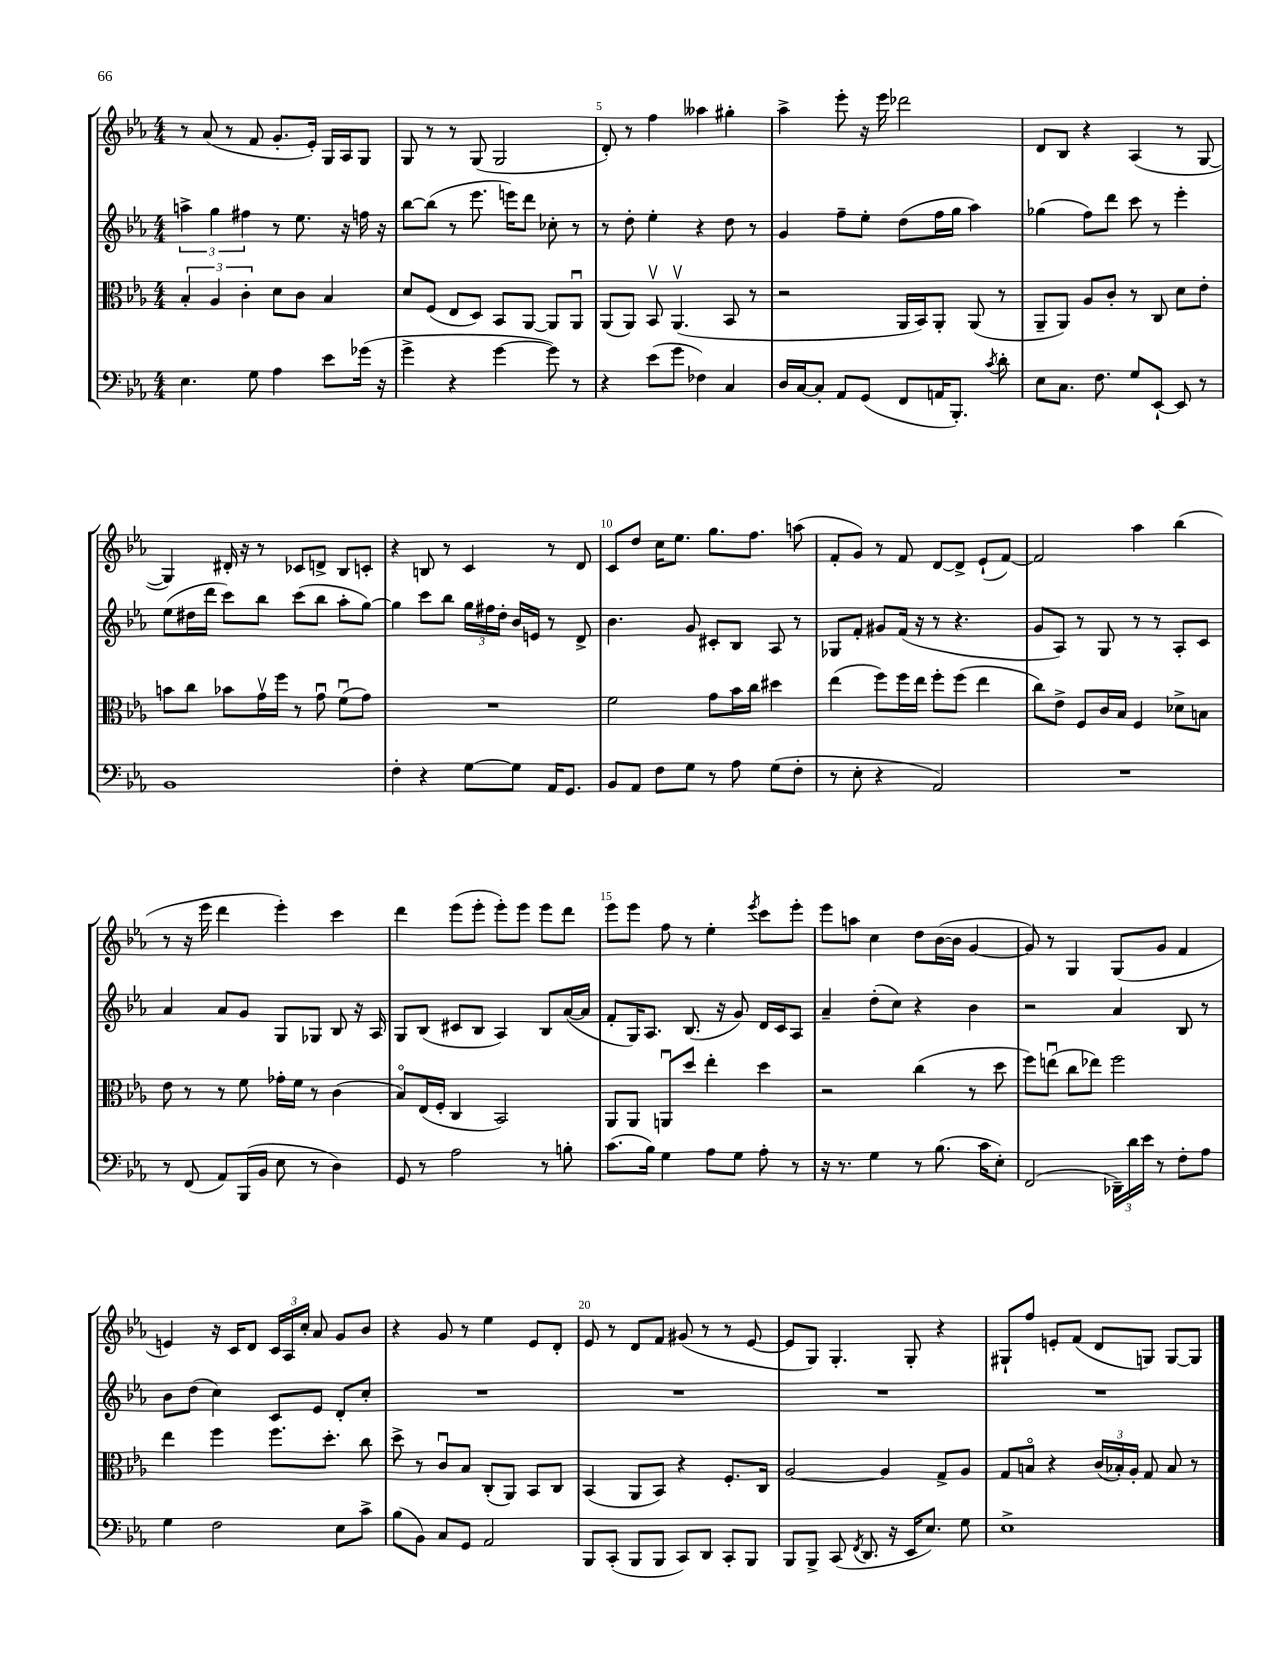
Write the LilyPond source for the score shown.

<<
\new StaffGroup <<
\new Staff = "s0" {
    \clef treble \key ees \major \numericTimeSignature \time 4/4
    \autoBeamOff r8 aes'8( r8 f'8 g'8.[-. ees'16]-.) g16[ aes16 g8] |
    g8 r8 r8 g8( g2 |
    d'8-.) r8 f''4 aeses''4 gis''4-. |
    aes''4-> ees'''8-. r16 ees'''16 des'''2 |
    d'8[ bes8] r4 aes4( r8 g8~ |
    g4) dis'16-. r16 r8 ces'8[ d'8]-> bes8[ c'8]-. |
    r4 b8 r8 c'4 r8 d'8 |
    c'8[ d''8] c''16[ ees''8.] g''8.[ f''8.] a''8( |
    f'8[-. g'8]) r8 f'8 d'8[~ d'8]-> ees'8[-!( f'8]~) |
    f'2 aes''4 bes''4( |
    r8 r16 ees'''16 d'''4 ees'''4-.) c'''4 |
    d'''4 ees'''8[( ees'''8]-. ees'''8[-.) ees'''8] ees'''8[ d'''8] |
    ees'''8[ ees'''8] f''8 r8 ees''4-. \acciaccatura { ees'''8 } c'''8[ ees'''8]-. |
    ees'''8[ a''8] c''4 d''8[ bes'16~( bes'16] g'4~ |
    g'8) r8 g4 g8[( g'8] f'4 |
    e'4) r16 c'16[ d'8] \tuplet 3/2 { c'16[ aes16 c''16]-. } aes'8 g'8[ bes'8] |
    r4 g'8 r8 ees''4 ees'8[ d'8]-. |
    ees'8 r8 d'8[ f'8] gis'8( r8 r8 ees'8~ |
    ees'8[ g8]) g4.-. g8-. r4 |
    gis8[-! f''8] e'8[-. f'8]( d'8[ g8]) g8[~ g8] \bar "|." |
}
\new Staff = "s1" {
    \clef treble \key ees \major \numericTimeSignature \time 4/4
    \autoBeamOff \tuplet 3/2 { a''4-> g''4 fis''4 } r8 ees''8. r16 f''16 r16 |
    bes''8[~ bes''8]( r8 ees'''8. e'''16[) d'''8] ces''8-. r8 |
    r8 d''8-. ees''4-. r4 d''8 r8 |
    g'4 f''8[-- ees''8]-. d''8[( f''16 g''16] aes''4) |
    ges''4( f''8[) d'''8] c'''8 r8 ees'''4-. |
    ees''8[( dis''16 d'''16] c'''8[) bes''8] c'''8[( bes''8] aes''8[-. g''8]~) |
    g''4 c'''8[ bes''8] \tuplet 3/2 { g''16[ fis''16 d''16]-. } bes'16[ e'16] r8 d'8-> |
    bes'4. g'8 cis'8[-. bes8] aes8 r8 |
    ges8[ f'8]-. gis'8[ f'16]( r16 r8 r4. |
    g'8[ aes8]) r8 g8 r8 r8 aes8[-. c'8] |
    aes'4 aes'8[ g'8] g8[ ges8] bes8 r16 aes16 |
    g8[ bes8]( cis'8[ bes8] aes4) bes8[ aes'16~( aes'16] |
    f'8[-. g16) aes8.] bes8.( r16 g'8) d'16[ c'16 aes8] |
    aes'4-- d''8[-.( c''8]) r4 bes'4 |
    r2 aes'4 bes8 r8 |
    bes'8[ d''8]( c''4) c'8[ ees'8] d'8[-. c''8]-. |
    R1 |
    R1 |
    R1 |
    R1 \bar "|." |
}
\new Staff = "s2" {
    \clef alto \key ees \major \numericTimeSignature \time 4/4
    \autoBeamOff \tuplet 3/2 { bes4-. aes4 c'4-. } d'8[ c'8] bes4 |
    d'8[ f8]( ees8[ d8]) bes,8[ aes,8]~ aes,8[ aes,8]\downbow |
    aes,8[( aes,8]) bes,8\upbow aes,4.\upbow( bes,8 r8 |
    r2 aes,16[ bes,16) aes,8]-. aes,8( r8 |
    aes,8[-- aes,8]) aes8[ c'8]-. r8 c8 d'8[ ees'8]-. |
    b'8[ c''8] bes'8[ g'16\upbow f''16] r8 g'8\downbow f'8[\downbow( g'8]) |
    R1 |
    f'2 g'8[ bes'16 c''16] dis''4 |
    ees''4( f''8[) f''16 ees''16] f''8[-. f''8]( ees''4 |
    c''8[) ees'8]-> f8[ c'16 bes16] f4 des'8[-> b8] |
    ees'8 r8 r8 f'8 ges'16[-. f'16] r8 c'4( |
    bes8[\flageolet) ees16( f16]-. c4 bes,2) |
    aes,8[ aes,8] a,8[\downbow d''8] ees''4-. d''4 |
    r2 c''4( r8 d''8 |
    f''8[) e''8]\downbow( c''8[ ees''8]) f''2 |
    ees''4 f''4 f''8.[ d''8.]-. c''8 |
    d''8-> r8 c'8[\downbow bes8] c8[-.( aes,8]) bes,8[ c8] |
    bes,4( aes,8[ bes,8]) r4 f8.[-. c16] |
    aes2~ aes4 g8[-> aes8] |
    g8[ b8]\flageolet r4 \tuplet 3/2 { c'16[( bes16-.) aes16]-. } g8 bes8 r8 \bar "|." |
}
\new Staff = "s3" {
    \clef bass \key ees \major \numericTimeSignature \time 4/4
    \autoBeamOff ees4. g8 aes4 ees'8[ ges'16]( r16 |
    g'4-> r4 g'4~ g'8) r8 |
    r4 ees'8[( g'8] fes4) c4 |
    d16[ c16~ c8]-. aes,8[ g,8]( f,8[ a,16 bes,,8.]-.) \acciaccatura { c'8 } d'8-. |
    ees8[ c8.] f8. g8[ ees,8]~-! ees,8 r8 |
    bes,1 |
    f4-. r4 g8[~ g8] aes,16[ g,8.] |
    bes,8[ aes,8] f8[ g8] r8 aes8 g8[( f8]-. |
    r8 ees8-. r4 aes,2) |
    R1 |
    r8 f,8( aes,8[) bes,,16( bes,16] ees8 r8 d4) |
    g,8 r8 aes2 r8 b8-. |
    c'8.[( bes16]) g4 aes8[ g8] aes8-. r8 |
    r16 r8. g4 r8 bes8.( c'16[ ees8]-.) |
    f,2( \tuplet 3/2 { des,16[--) d'16 ees'16] } r8 f8[-. aes8] |
    g4 f2 ees8[ c'8]-> |
    bes8[( bes,8]) c8[ g,8] aes,2 |
    bes,,8[ c,8]-.( bes,,8[ bes,,8] c,8[) d,8] c,8[-. bes,,8] |
    bes,,8[ bes,,8]-> c,8( \acciaccatura { f,8 } d,8. r16 ees,16[ ees8.]) g8 |
    ees1-> \bar "|." |
}
>>
>>
\layout { \context { \Score currentBarNumber = #3 \override BarNumber.break-visibility = ##(#f #t #t) barNumberVisibility = #(every-nth-bar-number-visible 5) } }
